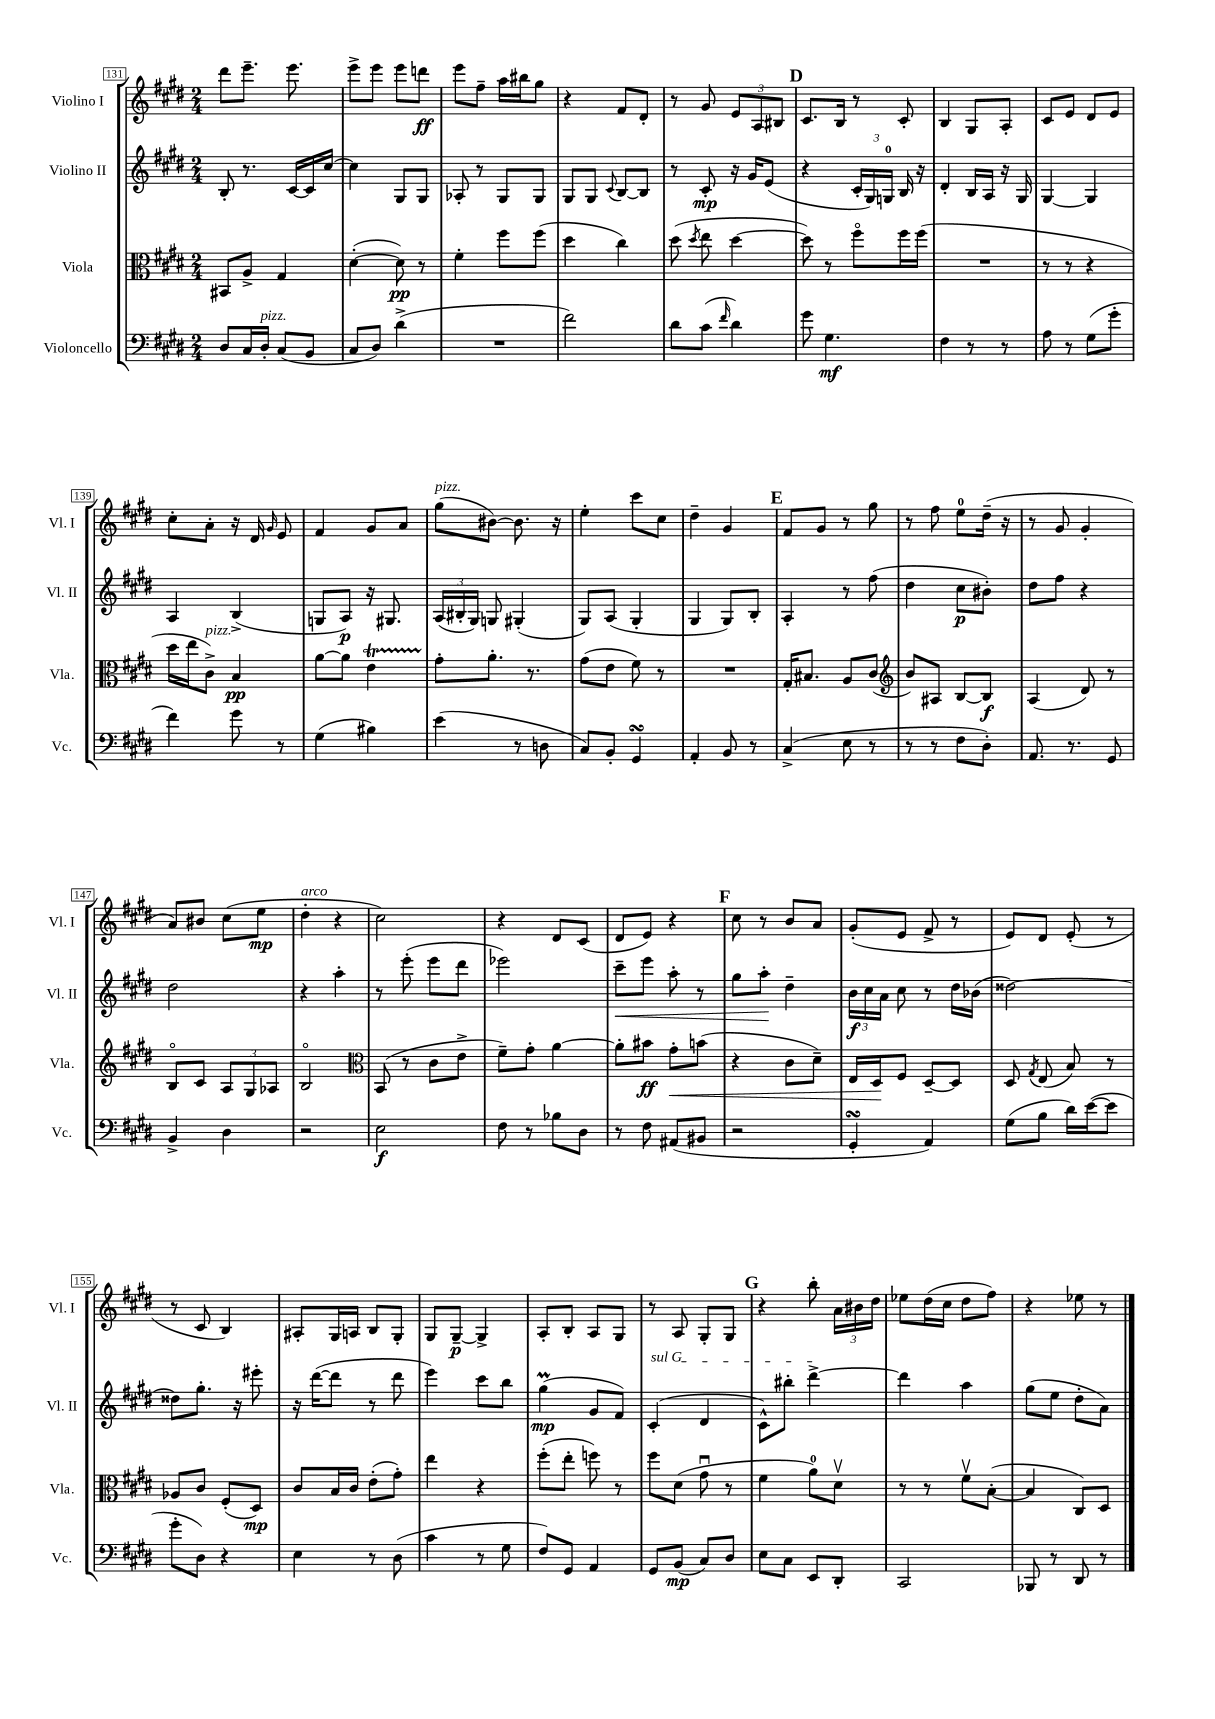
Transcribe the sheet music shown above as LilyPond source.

<<
\new StaffGroup <<
\new Staff = "s0" \with { instrumentName = "Violino I" shortInstrumentName = "Vl. I" } {
    \clef treble \key e \major \numericTimeSignature \time 2/4
    \autoBeamOff dis'''8[ e'''8.]-- e'''8. |
    e'''8[-> e'''8] e'''8[ d'''8]\ff |
    e'''8[ fis''8]-- a''16[ bis''16 gis''8] |
    r4 fis'8[ dis'8]-. |
    r8 gis'8 \tuplet 3/2 { e'8[ a8 bis8] } |
    \mark \markup { \bold "D" } cis'8.[ b16] r8 cis'8-. |
    b4 gis8[ a8]-. |
    cis'8[ e'8] dis'8[ e'8] |
    cis''8[-. a'8]-. r16 dis'16 \grace { gis'16 } e'8 |
    fis'4 gis'8[ a'8] |
    gis''8[^\markup { \italic "pizz." }( bis'8]~) bis'8. r16 |
    e''4-. cis'''8[ cis''8] |
    dis''4-- gis'4 |
    \mark \markup { \bold "E" } fis'8[ gis'8] r8 gis''8 |
    r8 fis''8 e''8[-0 dis''16]--( r16 |
    r8 gis'8 gis'4-. |
    a'8[) bis'8] cis''8[( e''8]\mp |
    dis''4-.^\markup { \italic "arco" } r4 |
    cis''2) |
    r4 dis'8[ cis'8]( |
    dis'8[ e'8]) r4 |
    \mark \markup { \bold "F" } cis''8 r8 b'8[ a'8] |
    gis'8[-.( e'8] fis'8-> r8 |
    e'8[) dis'8] e'8-.( r8 |
    r8 cis'8 b4) |
    ais8[-. gis16 a16] b8[ gis8]-. |
    gis8[ gis8]~--\p gis4-> |
    a8[-. b8]-. a8[ gis8] |
    r8 a8 gis8[-. gis8] |
    \mark \markup { \bold "G" } r4 b''8-. \tuplet 3/2 { a'16[ bis'16 dis''16] } |
    ees''8[ dis''16( cis''16] dis''8[ fis''8]) |
    r4 ees''8 r8 \bar "|." |
}
\new Staff = "s1" \with { instrumentName = "Violino II" shortInstrumentName = "Vl. II" } {
    \clef treble \key e \major \numericTimeSignature \time 2/4
    \autoBeamOff b8-. r8. cis'16[~ cis'16 cis''16]~ |
    cis''4 gis8[ gis8] |
    aes8-. r8 gis8[ gis8] |
    gis8[ gis8] \appoggiatura { cis'8 } b8[~ b8] |
    r8 cis'8-.\mp r16 gis'16[ e'8]( |
    \mark \markup { \bold "D" } r4 \tuplet 3/2 { cis'16[-. gis16) g16]-0 } b16 r16 |
    dis'4-. b16[ a16] r16 gis16 |
    gis4~ gis4 |
    a4 b4->( |
    g8[ a8]\p) r16 gis8. |
    \tuplet 3/2 { a16[( bis16-. gis16]) } g8 gis4-.( |
    gis8[) a8]( gis4-. |
    gis4 gis8[) b8]-. |
    \mark \markup { \bold "E" } a4-. r8 fis''8( |
    dis''4 cis''8[\p bis'8]-.) |
    dis''8[ fis''8] r4 |
    dis''2 |
    r4 a''4-. |
    r8 e'''8-.( e'''8[ dis'''8] |
    ees'''2) |
    cis'''8[--\< e'''8] a''8-. r8 |
    \mark \markup { \bold "F" } gis''8[ a''8]-.\! dis''4-- |
    \tuplet 3/2 { b'16[\f cis''16 a'16] } cis''8 r8 dis''16[ bes'16]( |
    disis''2~) |
    disis''8[ gis''8.]-. r16 eis'''8-. |
    r16 dis'''16[~( dis'''8] r8 dis'''8 |
    e'''4) cis'''8[ b''8] |
    gis''4\prall\mp( gis'8[ fis'8]) |
    \once \override TextSpanner.bound-details.left.text = \markup { \italic "sul G" } cis'4-.\startTextSpan( dis'4 |
    \mark \markup { \bold "G" } cis'8[-^) bis''8]-. dis'''4~->\stopTextSpan |
    dis'''4 a''4 |
    gis''8[( e''8] dis''8[-. a'8]) \bar "|." |
}
\new Staff = "s2" \with { instrumentName = "Viola" shortInstrumentName = "Vla." } {
    \clef alto \key e \major \numericTimeSignature \time 2/4
    \autoBeamOff bis,8[ a8]-> gis4 |
    dis'4~-.( dis'8\pp) r8 |
    fis'4-. fis''8[ fis''8]( |
    dis''4 cis''4) |
    dis''8( \acciaccatura { dis''8 } e''8 dis''4~ |
    \mark \markup { \bold "D" } dis''8) r8 fis''8[\flageolet fis''16 fis''16]( |
    R2 |
    r8 r8 r4 |
    dis''16[ e''16 cis'8]->^\markup { \italic "pizz." }) b4\pp |
    a'8[~ a'8] e'4\startTrillSpan |
    gis'8[-.\stopTrillSpan a'8.]-. r8. |
    gis'8[( e'8] fis'8) r8 |
    R2 |
    \mark \markup { \bold "E" } gis16[-. bis8.] a8[ cis'8]( |
    \clef treble b'8[) ais8] b8[~ b8]\f |
    a4( dis'8) r8 |
    b8[\flageolet cis'8] \tuplet 3/2 { a8[ gis8 aes8] } |
    b2\flageolet |
    \clef alto b,8( r8 cis'8[ e'8]-> |
    fis'8[--) gis'8]-. a'4~ |
    a'8[-. bis'8]\ff gis'8[-.\< b'8]( |
    \mark \markup { \bold "F" } r4 cis'8[ dis'8]--) |
    e16[ dis16\! fis8] dis8[~-- dis8] |
    dis8 \acciaccatura { gis8 } e8( b8) r8 |
    aes8[ cis'8] fis8[-.( dis8]\mp) |
    cis'8[ b16 cis'16] e'8[-.( gis'8]-.) |
    e''4 r4 |
    fis''8[-.( e''8]-. f''8) r8 |
    fis''8[ dis'8]( gis'8\downbow r8 |
    \mark \markup { \bold "G" } fis'4 a'8[-0) dis'8]\upbow |
    r8 r8 fis'8[\upbow b8]~-.( |
    b4 cis8[) dis8] \bar "|." |
}
\new Staff = "s3" \with { instrumentName = "Violoncello" shortInstrumentName = "Vc." } {
    \clef bass \key e \major \numericTimeSignature \time 2/4
    \autoBeamOff dis8[ cis16 dis16]-.^\markup { \italic "pizz." } cis8[( b,8] |
    cis8[ dis8]) dis'4->( |
    R2 |
    fis'2) |
    dis'8[ cis'8]( \grace { fis'16 } dis'4) |
    \mark \markup { \bold "D" } gis'8 gis4.\mf |
    fis4 r8 r8 |
    a8 r8 gis8[( gis'8]-. |
    fis'4) gis'8 r8 |
    gis4( bis4) |
    e'4( r8 d8 |
    cis8[) b,8]-. gis,4\turn |
    a,4-. b,8 r8 |
    \mark \markup { \bold "E" } cis4->( e8 r8 |
    r8 r8 fis8[ dis8]-.) |
    a,8. r8. gis,8 |
    b,4-> dis4 |
    r2 |
    e2\f |
    fis8 r8 bes8[ dis8] |
    r8 fis8 ais,8[( bis,8] |
    \mark \markup { \bold "F" } r2 |
    gis,4-.\turn a,4) |
    gis8[( b8] dis'16[) e'16~( e'8] |
    gis'8[-. dis8]) r4 |
    e4 r8 dis8( |
    cis'4 r8 gis8 |
    fis8[) gis,8] a,4 |
    gis,8[ b,8]\mp( cis8[) dis8] |
    \mark \markup { \bold "G" } e8[ cis8] e,8[ dis,8]-. |
    cis,2 |
    bes,,8 r8 dis,8 r8 \bar "|." |
}
>>
>>
\layout { \context { \Score currentBarNumber = #131 \override BarNumber.stencil = #(make-stencil-boxer 0.1 0.3 ly:text-interface::print) } }
